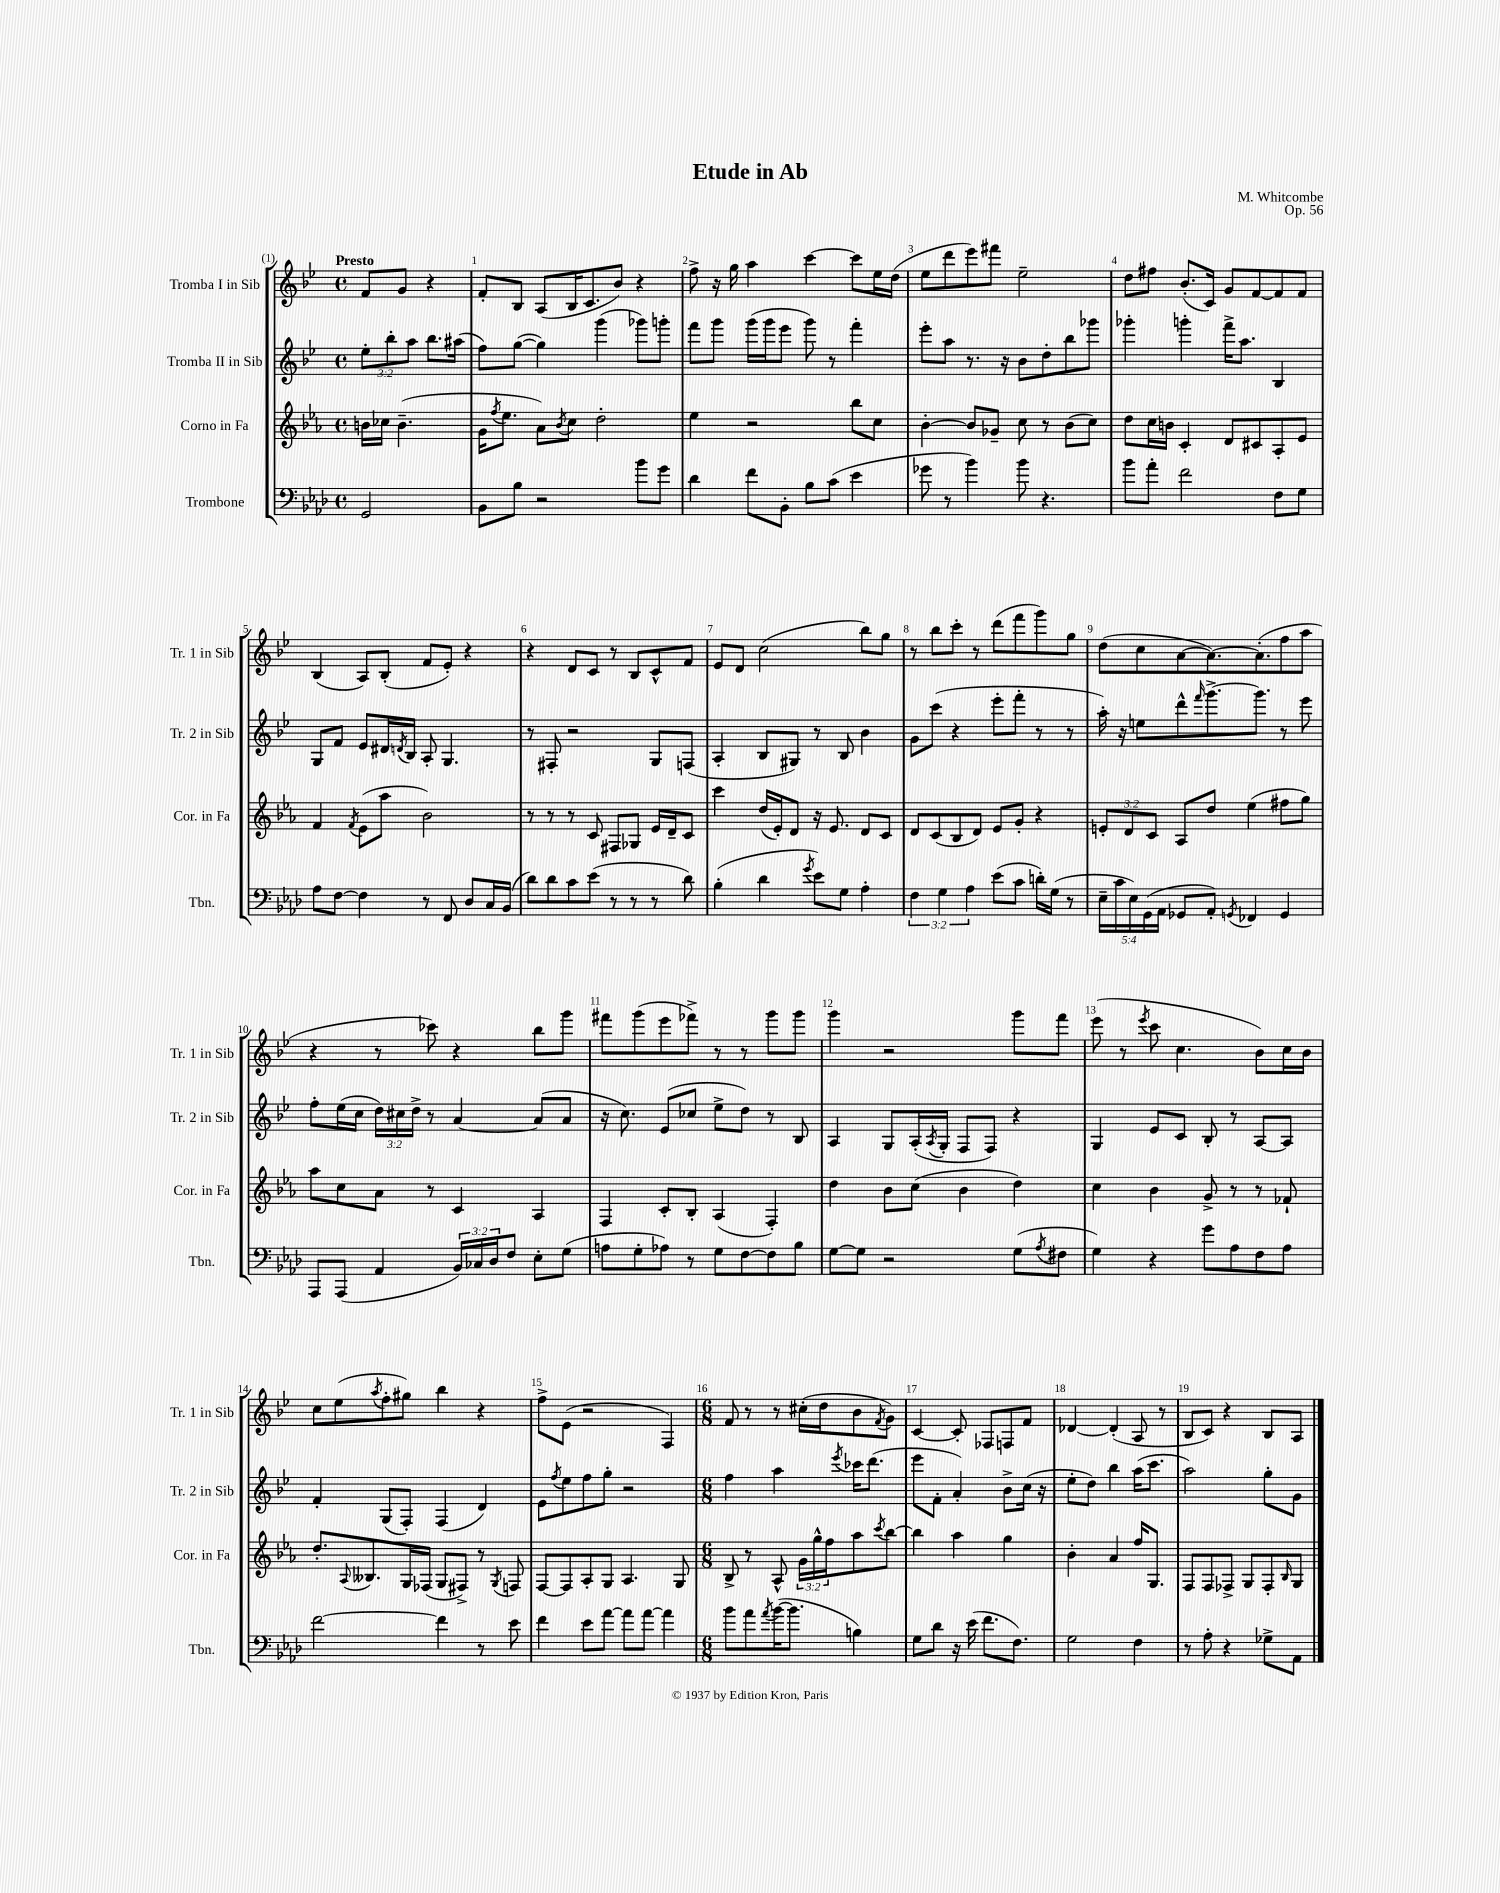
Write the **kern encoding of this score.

**kern	**kern	**kern	**kern
*staff4	*staff3	*staff2	*staff1
*clefF4	*clefG2	*clefG2	*clefG2
*k[b-e-a-d-]	*k[b-e-a-]	*k[b-e-]	*k[b-e-]
*M4/4	*M4/4	*M4/4	*M4/4
*met(c)	*met(c)	*met(c)	*met(c)
2GG	16b	12ee-'	8f
.	16cc-	.	.
.	.	12bb-'	.
.	(4.b~	.	8g
.	.	12aa	.
.	.	8.bb-	4r
.	.	(16aa#	.
=	=	=	=
8BB-	16g	8ff)	8f'
.	8qff	.	.
.	8.ee-	.	.
8B-	.	([8gg	8B-
2r	8a-)	4gg])	(8A
.	8qb-	.	.
.	8cc	.	16B-
.	.	.	8.c
.	2dd'	(4ggg	.
.	.	.	8b-)
8b-	.	8ggg-)	4r
8g	.	8ggg'	.
=	=	=	=
4d-	4ee-	8fff	8ff^
.	.	8ggg	16r
.	.	.	16gg
8f	2r	(16ggg	4aa
.	.	16ggg	.
8BB-'	.	8eee-	.
8B-	.	8ggg)	[4ccc
(8c	.	8r	.
4e-	8bb-	4fff'	8ccc]
.	8cc	.	16ee-
.	.	.	(16dd
=	=	=	=
8g-	[4b-'	8eee-'	8ee-
8r	.	8aa	8ddd
4b-)	8b-]	8.r	8eee-)
.	8g-~	.	8fff#
.	.	16r	.
8b-	8cc	8b-	2ee-~
4.r	8r	8dd'	.
.	(8b-	8bb-	.
.	8cc)	8ggg-	.
=	=	=	=
8b-	8dd	4ggg-'	8dd
8a-'	16cc	.	8ff#
.	16b	.	.
2f	4c'	4ggg'	(8.b-'
.	.	.	16c)
.	8d	16fff^	8g
.	.	8.aa	.
.	8c#	.	[8f
8F	8A-'	4B-	8f]
8G	8e-	.	8f
=	=	=	=
8A-	4f	8G	(4B-
[8F	.	8f	.
.	8qf	.	.
4F]	(8e-	8e-	8A)
.	8aa-	16d#	(8B-'
.	.	8qd	.
.	.	16B-	.
8r	2b-)	8A'	8f
8FF	.	4.G	8e-')
8D-	.	.	4r
16C	.	.	.
(16BB-	.	.	.
=	=	=	=
8d-)	8r	8r	4r
8d-	8r	8F#'	.
8c	8r	2r	8d
(8e-	8c	.	8c
8r	8F#	.	8r
8r	8G-	.	8B-
8r	16e-	8G	8c^^
.	16d~	.	.
8d-)	8c	(8F	8f
=	=	=	=
(4B-'	4ccc	4A'	8e-
.	.	.	8d
4d-	(16dd	8B-	(2cc
.	16e-')	.	.
.	8d	8G#)	.
8qg	.	.	.
8e-)	16r	8r	.
.	8.e-	.	.
8G	.	8B-	.
4A-'	8d	4b-	8bb-)
.	8c	.	8gg
=	=	=	=
6F	8d	8g	8r
.	(8c	(8ccc	8bb-
6G	.	.	.
.	8B-	4r	8ccc'
6A-	.	.	.
.	8d)	.	8r
(8e-	8e-	8eee-'	(8ddd
8c	8g'	8fff'	8fff
16d')	4r	8r	8ggg)
(16G	.	.	.
8r	.	8r	8gg
=	=	=	=
20E-~	12e'	16aa')	(8dd
20c	.	.	.
.	.	16r	.
.	12d	.	.
20E-)	.	.	.
.	.	8ee	8cc
(20GG	.	.	.
.	12c	.	.
20AA-	.	.	.
8GG-	8A-	8ddd^^	[8a
.	.	16qqfff	.
8AA-')	8dd	[8.ggg^	8.a_)
8qGG	.	.	.
4FF-	(4ee-	.	.
.	.	8.ggg]	(8.a']
4GG	8ff#	8r	8ff
.	8gg)	8eee-	8aa
=	=	=	=
8AAA-	8aa-	8ff'	4r
(8AAA-	8cc	(16ee-	.
.	.	16cc	.
4AA-	8a-	24dd)	8r
.	.	24cc#	.
.	.	24dd^	.
.	8r	8r	8ccc-)
24BB-)	4c	[4a	4r
24C-	.	.	.
24D-	.	.	.
8F	.	.	.
8E-'	4A-	(8a]	8bb-
(8G	.	8a	8ggg
=	=	=	=
8A	4F	16r	8fff#
.	.	8.cc)	.
8G'	.	.	(8ggg
8A-)	8c'	(8e-	8eee-
8r	8B-'	8cc-	8fff-^)
8G	(4A-	8ee-^	8r
[8F	.	8dd)	8r
8F]	4F')	8r	8ggg
8B-	.	8B-	8ggg
=	=	=	=
[8G	4dd	4A	4ggg
8G]	.	.	.
2r	8b-	8G	2r
.	(8cc	(16A'	.
.	.	8qA	.
.	.	16G'	.
.	4b-	8F	.
.	.	8F)	.
(8G	4dd)	4r	8ggg
8qA-	.	.	.
8F#	.	.	8fff
=	=	=	=
4G)	4cc	4G	(8eee-
.	.	.	8r
.	.	.	8qeee-
4r	4b-	8e-	8ccc
.	.	8c	4.cc
8g	8g^	8B-'	.
8A-	8r	8r	.
8F	8r	[8A	8b-)
8A-	8f-`	8A]	16cc
.	.	.	16b-
=	=	=	=
[2f	8.dd'	4f'	8cc
.	.	.	(8ee-
.	8qqA-	.	.
.	8.B--	.	.
.	.	.	8qaa
.	.	(8G	8ff'
.	16G	8F')	8gg#)
.	(16F-	.	.
4f]	8G	(4F	4bb-
.	8F#^)	.	.
8r	8r	4d)	4r
.	8qG	.	.
8e-	8F	.	.
=	=	=	=
4f	[8F	8e-	8ff^
.	.	8qff	.
.	8F]	8ee-	(8e-
8e-	8A-'	8ff	2r
[8a-	8G	8gg'	.
8a-]	4.A-	2r	.
[8a-	.	.	.
4a-]	.	.	4F)
.	8G	.	.
=	=	=	=
*M6/8	*M6/8	*M6/8	*M6/8
8b-	8B-^	4ff	8f
8a-	8r	.	8r
8qa-	.	.	.
([16b-	8A-^^	4aa	8r
8.b-]	.	.	.
.	24g	.	(16cc#'
.	24gg^^	.	.
.	.	.	16dd
.	24ff	.	.
.	.	8qeee-	.
4B)	8aa-	16ccc-	8b-
.	.	(8.ddd	.
.	8qccc	.	8qf
.	[8bb-	.	8g)
=	=	=	=
8G	4bb-]	8eee-	[4c
8d-	.	8f'	.
16r	4aa-	4a')	8c']
(16e-	.	.	.
8.f	.	.	8F-
.	4gg	8b-^	8F
8.F)	.	.	.
.	.	(16cc	8f
.	.	16r	.
=	=	=	=
2G	4b-'	8ee-'	[4d-
.	.	8dd)	.
.	4a-	4bb-	(4d-']
4F	16ff	(16aa	8A
.	8.G	8.ccc	.
.	.	.	8r
=	=	=	=
8r	8F	2aa)	8B-
8A-'	8F	.	8c)
4r	8F-^	.	4r
.	8G	.	.
8G-^	8F-'	8gg'	8B-
.	16qqB-	.	.
8AA-	8G	8g	8A
==	==	==	==
*-	*-	*-	*-
